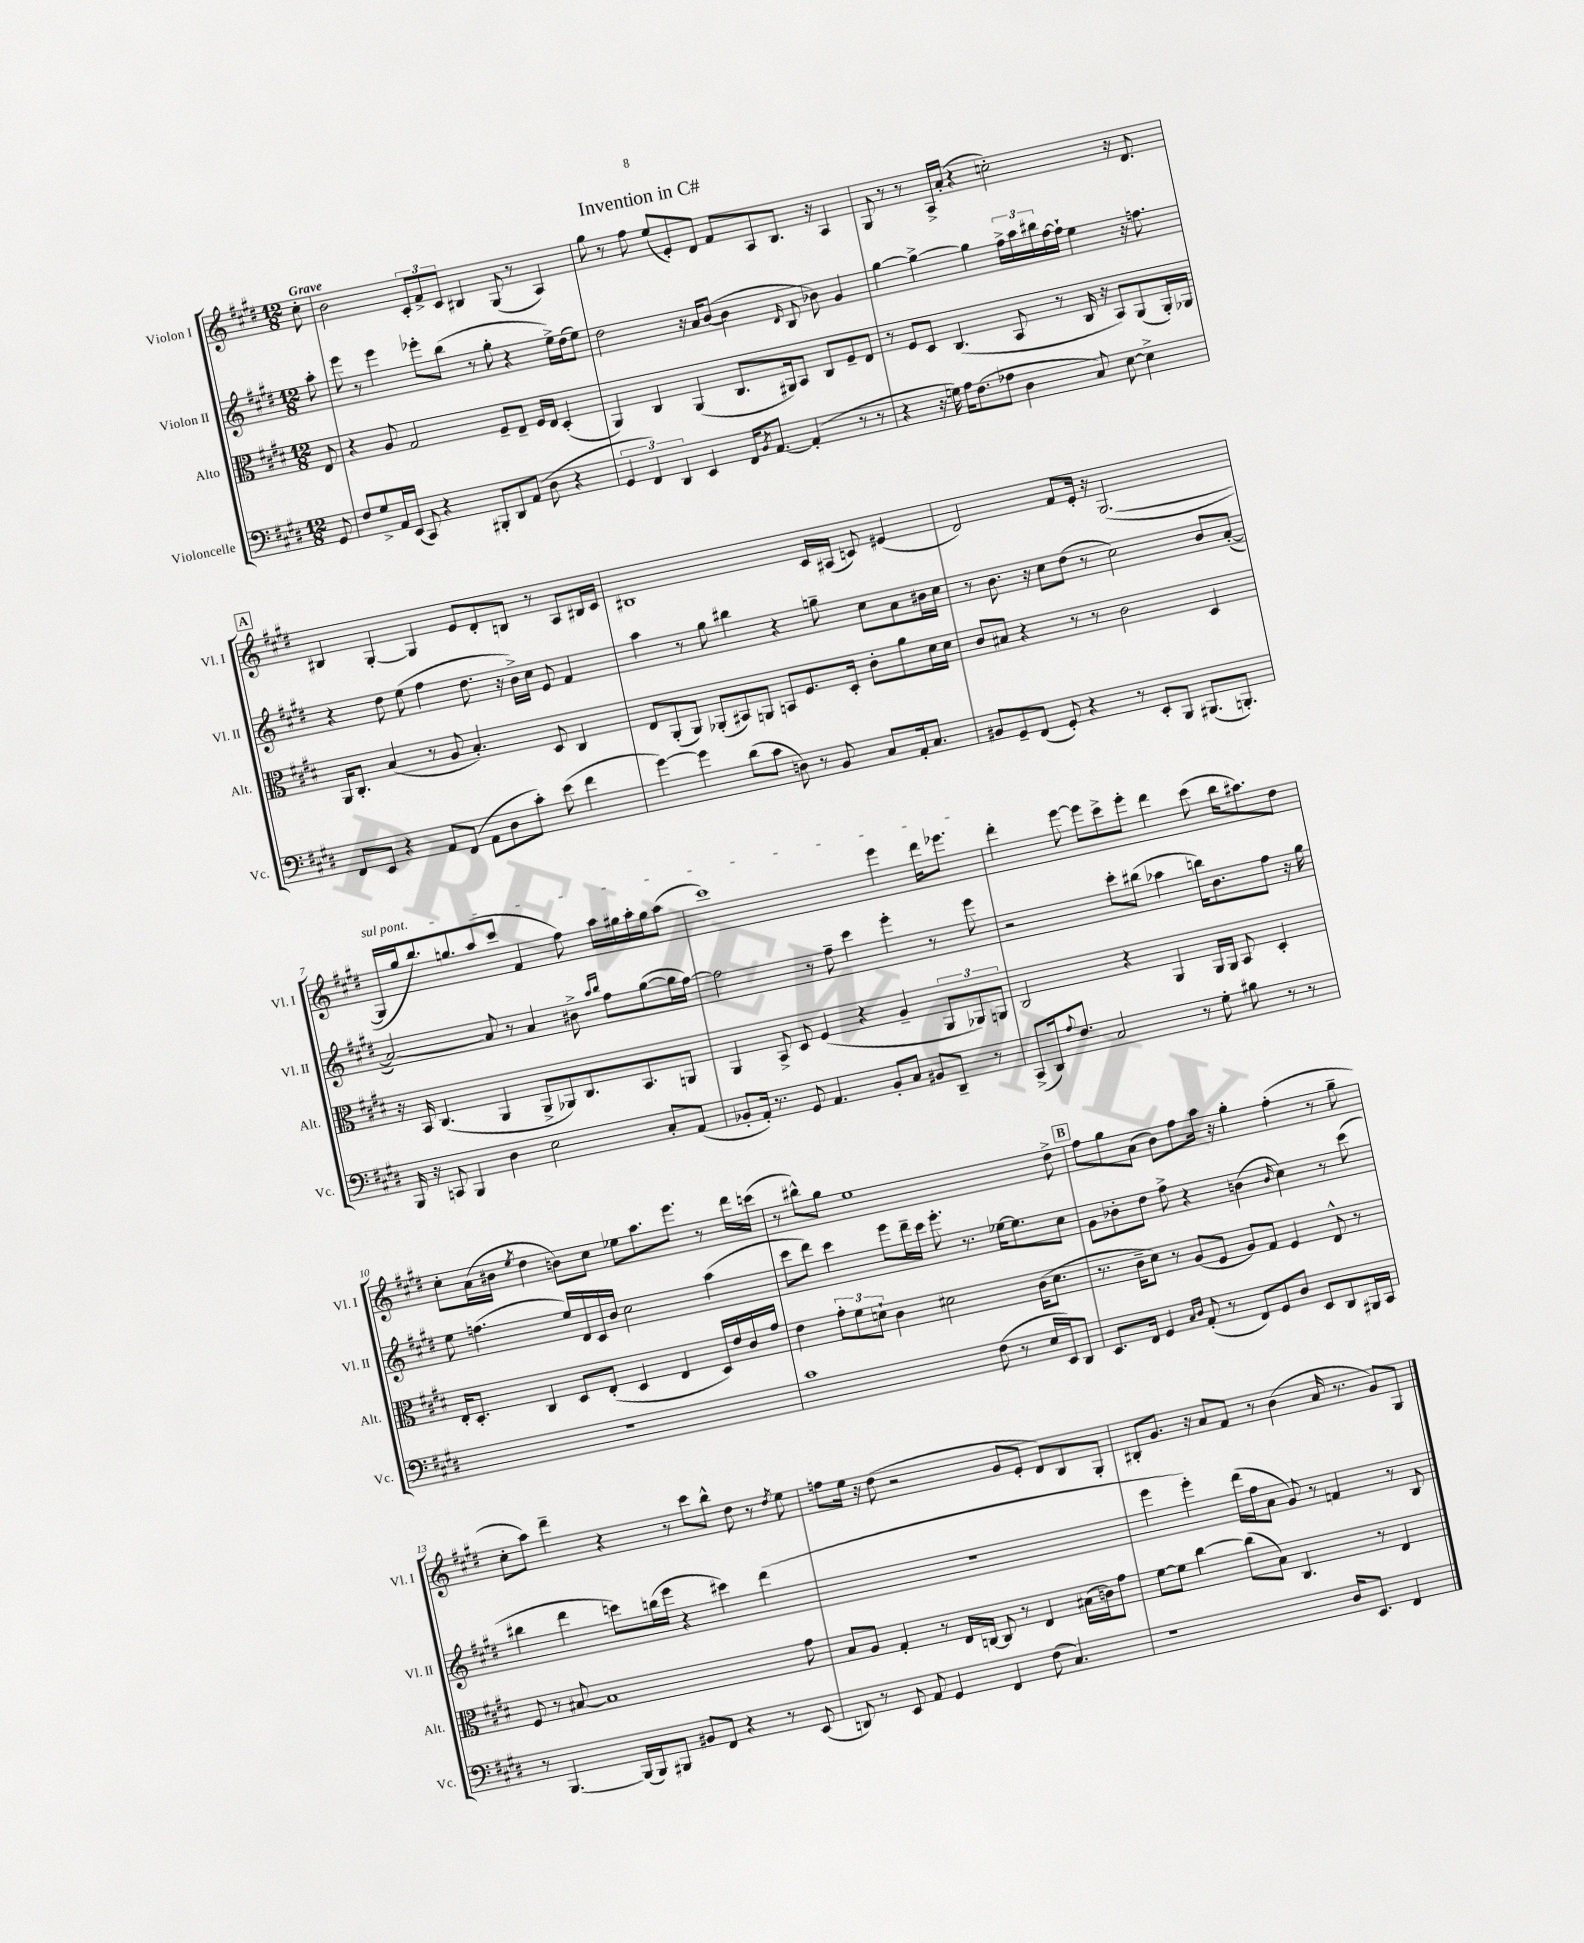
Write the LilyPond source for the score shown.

\header { title = "Invention in C#" }
<<
\new StaffGroup <<
\new Staff = "s0" \with { instrumentName = "Violon I" shortInstrumentName = "Vl. I" } {
    \clef treble \key e \major \numericTimeSignature \time 12/8 \partial 8 \tempo "Grave"
    cis''8-. |
    b'2 \tuplet 3/2 { cis'8-. fis'8-> cis'8 } bis4 gis8( r8 a4) |
    gis''8 r8 fis''8 e''8( e'8-.) dis'8 fis'8 a8 b8. r16 a4 |
    gis8 r8 r8 a16-> a'16-.( r4 c''2-.) r16 dis'8. |
    \mark \markup { \box "A" } bis4 gis4~-. gis4 e'8 dis'8-. b8 r8 a8 bis16 cis'16 |
    bis1 cis'16 ais16( c'8) eis'4( |
    dis'2) fis'8 e'16-. r16 gis2.~( |
    \once \override TextSpanner.bound-details.left.text = \markup { \italic "sul pont." } gis16\startTextSpan gis''16 b''8.) g''8. a''8( cis'''8 fis'4 fis''8) a''16 gis''16 a''16-. gis''16 a''8( |
    cis'''1) e'''4 dis'''16 ees'''8.\stopTextSpan |
    dis'''4-. e'''8~ e'''8 cis'''8-> e'''8-. dis'''4 cis'''8( b''16 ais''8.) dis''8 |
    cis''8-. a'16( bis'16 \acciaccatura { e''8 } dis''4 b'8) cis''8 ees''8 a''8. e'''8. r8 dis'''16 c'''16( |
    r8 bis''8-^) gis''8 e''1 dis''8-> |
    \mark \markup { \box "B" } fis''8 gis''8 a'8( b'8) fis''8 a''16 r16 gis''4-. fis''4-.( r8 gis''8-- |
    cis''8-. a''8) dis'''4-- r4 r8 cis'''8 b''8-^ dis''8 r8 \acciaccatura { dis''8 } e''8 |
    f''8 e''16 r16 dis''8( r2 gis'8 e'8-. dis'8) b8 gis8-. |
    bis8-. gis'8. r16 a'8 fis'8 r8 b'4( a'16 r8. gis'8) gis8 \bar "|." |
}
\new Staff = "s1" \with { instrumentName = "Violon II" shortInstrumentName = "Vl. II" } {
    \clef treble \key e \major \numericTimeSignature \time 12/8 \partial 8
    a''8-. |
    e'''8 r8 e'''4 ees'''8-. b''8( r8 gis''8-. r4 e''16->) dis''16( e''8) |
    dis''2 r16 a'16 b'8~( b'4 \grace { dis'16 } b8 bes'8) gis'4 |
    gis''4~ gis''4~-> gis''4 \tuplet 3/2 { fis''16-> a''16 bis''16 } fis''16~ fis''16-! e''4 r16 f''8. |
    \mark \markup { \box "A" } r4 dis''8 e''8( fis''4 dis''8. r16 b'16->) cis''16 e'8 fis'4 |
    a''4 r8 gis''8 bis''4 r4 g''8-- cis''8 a'8 bis'16 cis''16 |
    r8 b'8. r16 cis''8 dis''8( r8 cis''2) b'8 a'8~-.( |
    a'2~) a'8 r8 a'4 bis'8-> \grace { a''16 b''16 } fis''8 gis''8~( gis''16 fis''16~) |
    fis''2 r8 fis''8-- cis'''4 e'''4-. r8 e'''8 |
    r2 cis'''8-. bis''8( aes''4 b''16) b'8. fis''8 r16 gis''16 |
    e''8 f''4.( e''16) dis'16 cis'16 b'16 cis''2 a''4( |
    cis'''8 dis'''8) cis'''4 e'''8 dis'''16-- cis'''16 e'''8.-. r8. ees''16~ ees''8. cis''8 |
    \mark \markup { \box "B" } gis'8 bes'8-. dis''8 fis''8-> r4 b'4( \grace { b'16 } cis''4) r8 cis'''8( |
    bis''4 dis'''4 c'''8) b''16( e'''16 r4 cis'''4) dis'''4( |
    R1. |
    e'''4 e'''4-.) dis'''16( fis''16 a'8 gis'8) r8 f'4 r8 b8 \bar "|." |
}
\new Staff = "s2" \with { instrumentName = "Alto" shortInstrumentName = "Alt." } {
    \clef alto \key e \major \numericTimeSignature \time 12/8 \partial 8
    e8 |
    r4 a8 gis2 fis8-- e8-- fis16 e16 dis4-.( |
    a,4) cis4 a,4( cis8. ais,16) b,8 cis8 fis8-- e8 |
    r8 fis8 dis8 cis4.( b,8 r8 cis16 r16 b,8) a,8( a,16-.) aes,16 |
    \mark \markup { \box "A" } a,16 cis8.-. b4( r8 a8 b4.-.) dis8 cis4 |
    e8 a,8-.( a,8) aes,8-.( bis,8) a,8 b,8 fis8. dis16-. cis'8-. a'8 dis'16 dis'16 |
    cis'8 bis8 r4 r8 r8 cis'2 dis4 |
    r16 b,16 cis4.( a,4 a,8-> aes,8) cis8. b,8. a,8 |
    a,4 b,8-> dis8 fis4( r4 a4-- \tuplet 3/2 { a,8 aes,8) a,8 } |
    cis2 r4 a,4 a,16 a,16 b,8 dis4-. |
    e16-. dis8.-. cis4 dis8 e8-.( dis4 e4 dis16) e'16 cis'16 gis'16 |
    e'4 \tuplet 3/2 { gis'8-. fis'8 d'8-! } cis'4 dis'2 cis'16( dis'8. |
    \mark \markup { \box "B" } r8. cis'16-- dis'8) r8 a8( fis8 a8) gis8 fis4 e8-^ r8 |
    fis8 r8 bis8~ bis1 gis'8 |
    b8 a8 gis4-. r8 e16 c16~ c8 r8 e4 bis16( c'16) gis'8 |
    fis'8~ fis'8 cis''4~ cis''8( b8) cis4. r8 e4 \bar "|." |
}
\new Staff = "s3" \with { instrumentName = "Violoncelle" shortInstrumentName = "Vc." } {
    \clef bass \key e \major \numericTimeSignature \time 12/8 \partial 8
    gis,8 |
    fis8 gis8-> a,16 e,16( cis,8) r4 bis,,8-. dis,8 a,8( dis8 r4 |
    \tuplet 3/2 { gis,4 fis,4) dis,4 } e,4 fis,16 \acciaccatura { b,8 } a,8.~ a,4-.( r8 r8 |
    r4 r16 g16) a16 fis8.( aes8 dis4 cis8) e8~ e4-> |
    \mark \markup { \box "A" } fis,8 e,8 r4 a,8 fis,8( a,8 dis8 cis'8-.) e'8( fis'4 |
    gis'4~) gis'4 dis'8( cis'8 d8) r8 b,8 cis8 a,16-. cis8. |
    bis,8 gis,8-- fis,8( gis,8-.) r4 r8 e,8-. b,,8 bis,,8.( b,,8.-.) |
    b,,16 r16 c,8 b,,4 dis4 e2 cis8-. a,8( |
    bes,8-. a,16-.) r8. gis,8 a,4. bes,8-. cis8 bis,8 dis,8-- r8 |
    cis,8->( dis,16) \appoggiatura { a8 } fis8. cis2 r8 gis8-. bis8 r8 r8 |
    R1. |
    cis'1 fis8( r8 e16 e,16) dis,8 |
    \mark \markup { \box "B" } e,8. fis,16 gis,4 \grace { cis16 dis16 } a,8-.( r8 fis,8) gis,8 dis8 e,8 dis,8 bis,,16 cis,16 |
    r8 b,,4.~ b,,16( b,,16) bis,,8 bis,8 fis,8 r4 r8 e,8( |
    d,8) r8 e,8 a,8 gis,4 fis,4 fis8( cis4.) |
    r1 dis16 e,8. fis,4 \bar "|." |
}
>>
>>
